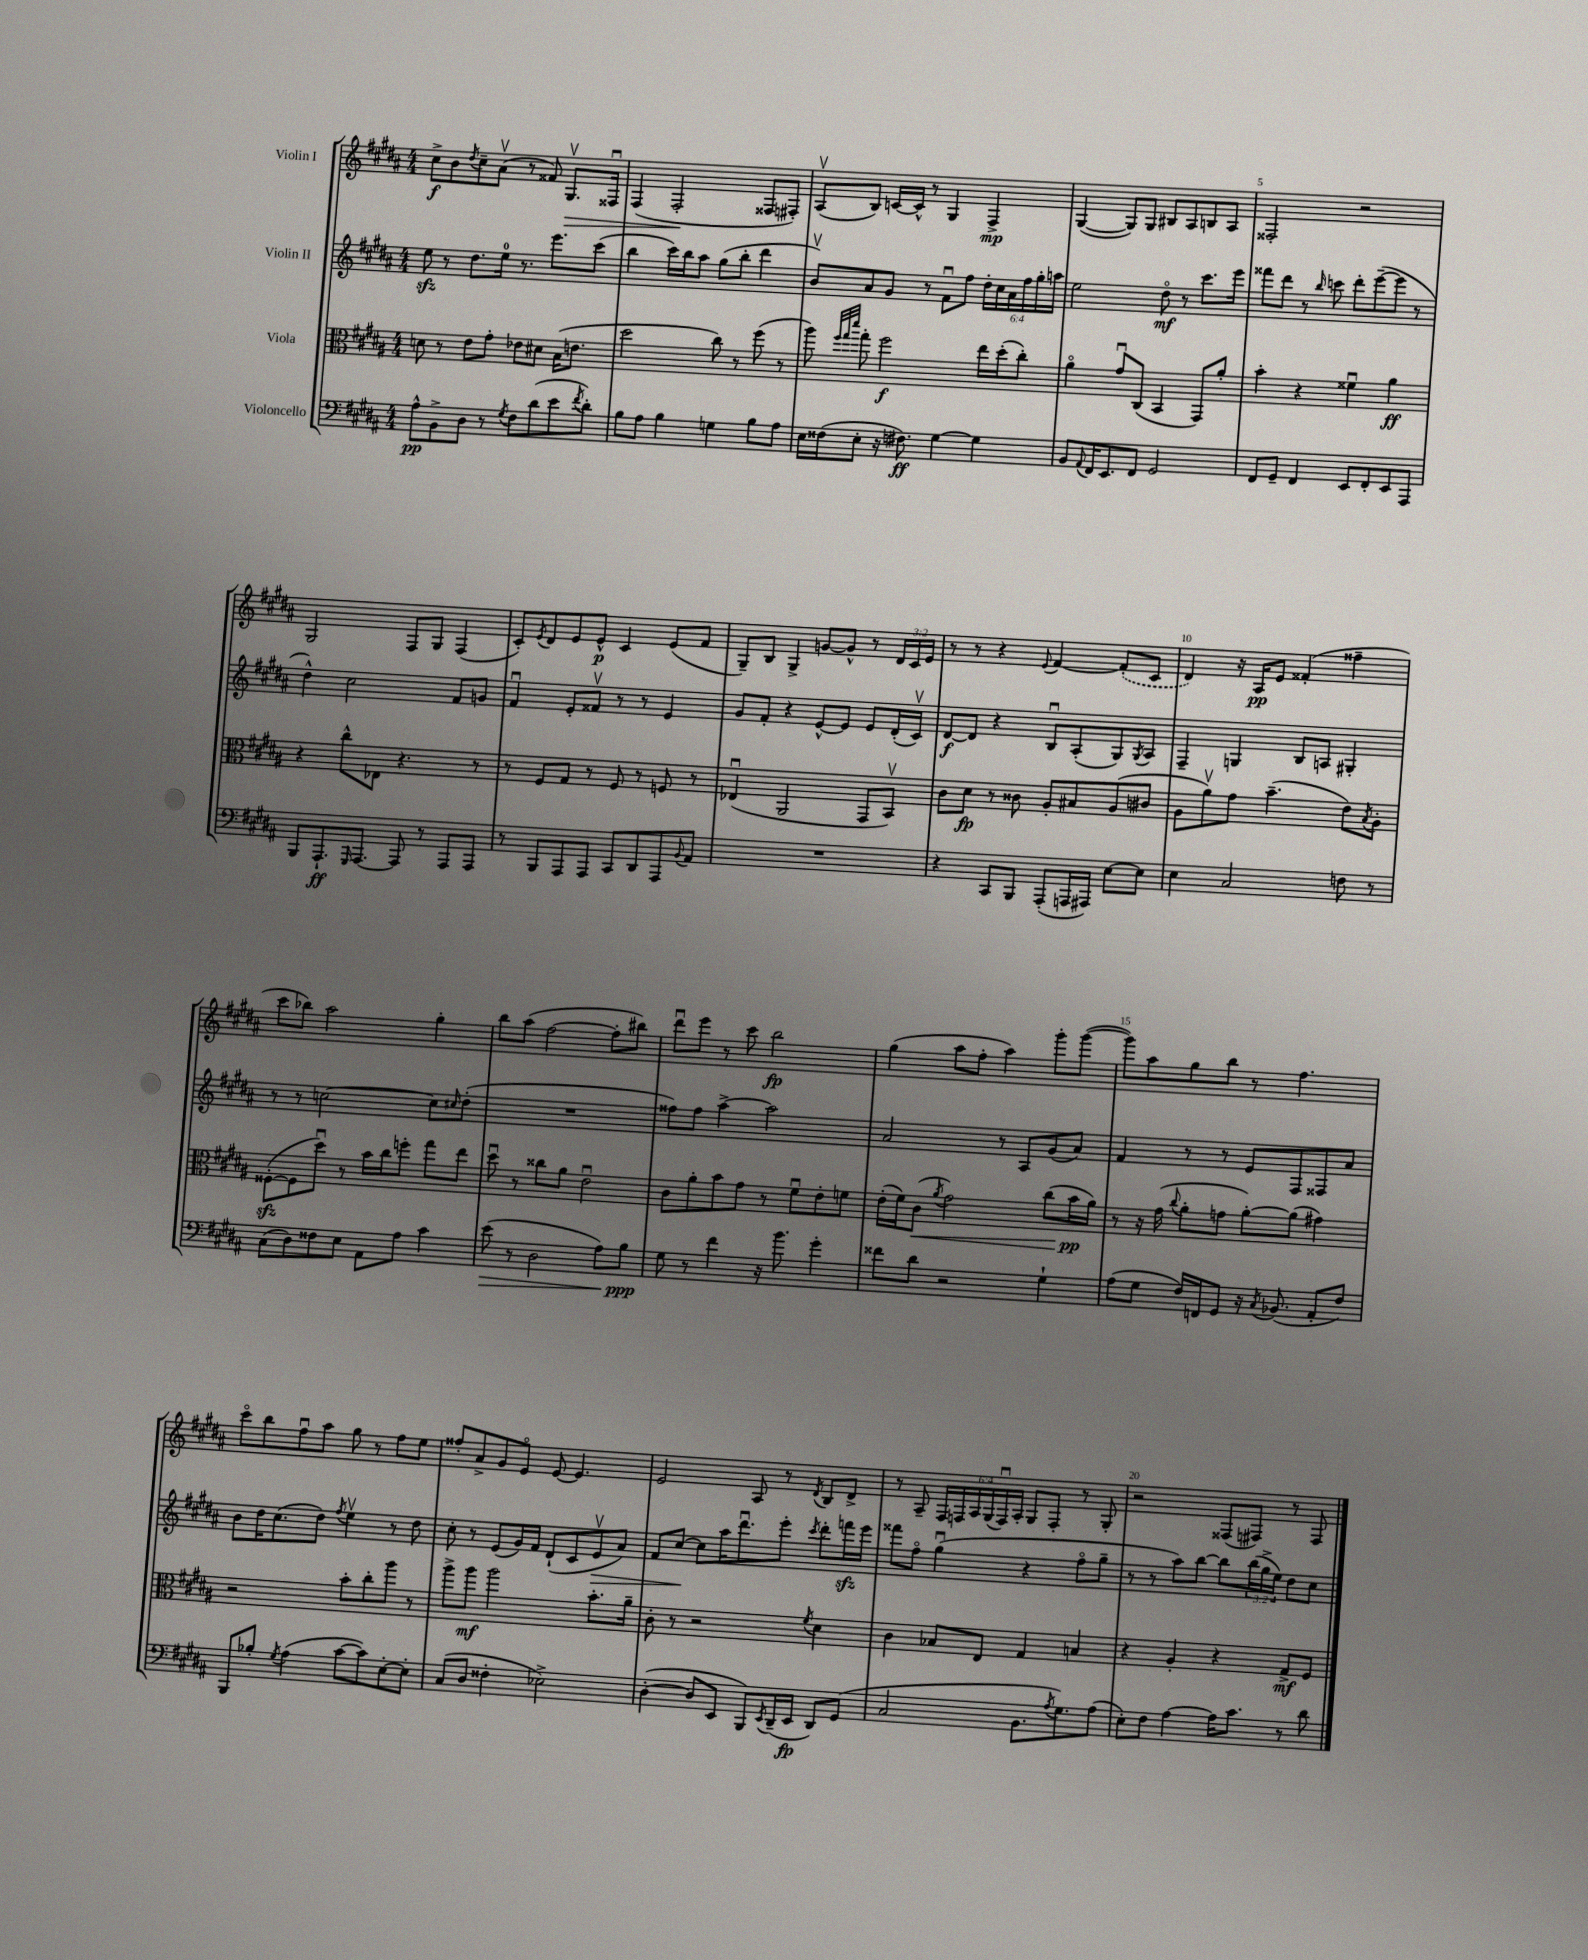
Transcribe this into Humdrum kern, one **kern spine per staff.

**kern	**dynam	**kern	**dynam	**kern	**dynam	**kern	**dynam
*part4	*part4	*part3	*part3	*part2	*part2	*part1	*part1
*staff4	*staff4	*staff3	*staff3	*staff2	*staff2	*staff1	*staff1
*I"Violoncello	*	*I"Viola	*	*I"Violin II	*	*I"Violin I	*
*clefF4	*	*clefC3	*	*clefG2	*	*clefG2	*
*k[f#c#g#d#a#]	*	*k[f#c#g#d#a#]	*	*k[f#c#g#d#a#]	*	*k[f#c#g#d#a#]	*
*M4/4	*	*M4/4	*	*M4/4	*	*M4/4	*
=1	=1	=1	=1	=1	=1	=1	=1
8A#^^\L	pp	8dn\	.	8eezz\	.	8cc#^\L	f
8BB^\	.	8r	.	8r	.	8b\	.
.	.	.	.	.	.	8qdd#/	.
8D#\J	.	8e\L	.	8.dd#\L	.	8cc#~\	.
8r	.	8g#'\J	.	.	.	(8a#v\J	.
.	.	.	.	16ee\Jk	.	.	.
8qG#/	.	.	.	.	.	.	.
8F#\L	.	8e-X\L	.	8.r	.	8r	.
(8d#\	.	8d#X\J	.	.	.	8f##X/)	.
.	.	.	.	8.eee\L	.	.	.
!	!	!	!	!	!	!	!LO:HP:b
8e\	.	(16B\KL	.	.	.	8.G#v/L	>
.	.	8.en\J	.	.	.	.	.
8qf#/	.	.	.	.	.	.	.
8d#'\J)	.	.	.	(8ccc#\J	.	.	.
.	.	.	.	.	.	16F##Xu/Jk	.
=2	=2	=2	=2	=2	=2	=2	=2
8B\L	.	2dd#\	.	4bb\	.	(4F#/	.
8A#\J	.	.	.	.	.	.	.
4B\	.	.	.	16ccc#\LL)	.	2F#'/	.
.	.	.	.	16bb\J	.	.	.
.	.	.	.	8aa#\J	.	.	.
4Gn\	.	8cc#\)	.	(8gg#\L	.	.	.
.	.	8r	.	8bb'\J	.	.	.
8B\L	.	(8ff#\	.	4ddd#\	.	8F##X/L	]
8A#\J	.	8r	.	.	.	8F#X'/J)	.
=3	=3	=3	=3	=3	=3	=3	=3
16E\LL	.	8aa#\)	.	8bv/L)	.	(8A#v/L	.
(16F##X\J	.	.	.	.	.	.	.
.	.	32qqff#/LLL	.	.	.	.	.
.	.	32qqgg#/	.	.	.	.	.
.	.	32qqddd#/JJJ	.	.	.	.	.
8E'\J	.	8gg#'\	.	8a#/	.	8B/J)	.
16r	.	2ff#\	f	8g#/J	.	[16cn/LL	.
8.F#X\)	ff	.	.	.	.	16c^^/JJ]	.
.	.	.	.	8r	.	8r	.
[4G#\	.	.	.	8f#u\L	.	4G#/	.
.	.	.	.	8ff#\J	.	.	.
4G#\]	.	16ee\LL	.	24dd#'\LL	.	4F#^/	mp
.	.	.	.	24cc#\	.	.	.
.	.	(16dd#'\J	.	.	.	.	.
.	.	.	.	24a#\	.	.	.
.	.	8cc#'\J)	.	24ff#\	.	.	.
.	.	.	.	24gg#'\	.	.	.
.	.	.	.	24aan\JJ	.	.	.
=4	=4	=4	=4	=4	=4	=4	=4
8BB/L	.	4a#\	.	2ee\	.	([4G#/	.
8qqAA#/	.	.	.	.	.	.	.
16FF#/K	.	.	.	.	.	.	.
8.EE/	.	.	.	.	.	.	.
.	.	8g#u/L	.	.	.	8G#/L])	.
8FF#/J	.	(8C#/J	.	.	.	8G#/J	.
2GG#/	.	4BB/	.	8dd#\	mf	8B#X/L	.
.	.	.	.	8r	.	8A#/	.
.	.	8GG#/L)	.	8.ccc#\L	.	8Bn/	.
.	.	8a#'/J	.	.	.	8A#/J	.
.	.	.	.	16eee\Jk	.	.	.
=5	=5	=5	=5	=5	=5	=5	=5
8FF#/L	.	4b'\	.	8fff##X\L	.	2F##X'/	.
8GG#~/J	.	.	.	8ddd#\J	.	.	.
4FF#/	.	4r	.	8r	.	.	.
.	.	.	.	16qqbb/	.	.	.
.	.	.	.	8cccn\	.	.	.
8EE/L	.	4f##Xu\	.	8ddd#'\L	.	2r	.
8FF#'/	.	.	.	([8eee~\	.	.	.
8EE/	.	4a#\	ff	8eee\J]	.	.	.
8AAA#/J	.	.	.	8r	.	.	.
!!LO:LB:g=z
=6	=6	=6	=6	=6	=6	=6	=6
8BBB/L	.	4r	.	4dd#^^\)	.	2G#/	.
8.AAA#`/	ff	.	.	.	.	.	.
.	.	8cc#^^\L	.	2cc#\	.	.	.
16qqGGG#/	.	.	.	.	.	.	.
[8.AAA#/J	.	.	.	.	.	.	.
.	.	8E-X\J	.	.	.	.	.
8AAA#/]	.	4.r	.	.	.	8F#/L	.
8r	.	.	.	.	.	8G#/J	.
8AAA#/L	.	.	.	8f#/L	.	(4F#/	.
8AAA#/J	.	8r	.	8gn/J	.	.	.
=7	=7	=7	=7	=7	=7	=7	=7
8r	.	8r	.	4f#u/	.	8c#'/L)	.
.	.	.	.	.	.	8qe/	.
8BBB/L	.	8F#/L	.	.	.	8d#/	.
8AAA#/	.	8G#/J	.	8e'/L	.	8e/	.
8AAA#/J	.	8r	.	8f##Xv/J	.	8e^^/J	p
8CC#/L	.	8F#/	.	8r	.	4c#/	.
8DD#/	.	8r	.	8r	.	.	.
8AAA#/	.	8Fn/	.	4e/	.	(8e/L	.
8qqBB/	.	.	.	.	.	.	.
8AA#/J	.	8r	.	.	.	8f#/J	.
=8	=8	=8	=8	=8	=8	=8	=8
1r	.	(4E-Xu/	.	8g#/L	.	8G#~/L)	.
.	.	.	.	8f#'/J	.	8B/J	.
.	.	2AA#/	.	4r	.	4G#^/	.
.	.	.	.	[8e^^/L	.	[8gn/L	.
.	.	.	.	8e/J]	.	8g^^/J]	.
.	.	8GG#/L	.	8e/L	.	8r	.
.	.	8BBv/J)	.	(16d#'/L	.	24d#/LL	.
.	.	.	.	.	.	24c#/	.
.	.	.	.	16c#v/JJ)	.	.	.
.	.	.	.	.	.	24e/JJ	.
=9	=9	=9	=9	=9	=9	=9	=9
4r	.	8c#\L	.	[8d#/L	f	8r	.
.	.	8d#\J	fp	8d#/J]	.	8r	.
8CC#/L	.	8r	.	4r	.	4r	.
8BBB/J	.	8c##X\	.	.	.	.	.
.	.	.	.	.	.	8qqe/	.
(8AAA#'/L	.	8A#'/L	.	8Bu/L	.	[4f#/	.
16AAAn/L	.	8B#X/	.	(8A#'/	.	.	.
16AAA#X/JJ)	.	.	.	.	.	.	.
[8E\L	.	(8A#/	.	8G#/)	.	(8f#'/L]	.
.	.	.	.	8qG#/	.	.	.
8E\J]	.	8c#X/J	.	8A#/J	.	8c#/J	.
=10	=10	=10	=10	=10	=10	=10	=10
4E\	.	8A#\L	.	4F#~/	.	4d#/)	.
.	.	8a#v\)	.	.	.	.	.
2C#/	.	8g#\J	.	4Gn/	.	16r	.
.	.	.	.	.	.	16A#/KL	pp
.	.	(4.b~\	.	.	.	8e/J	.
.	.	.	.	8B/L	.	(4f##X'/	.
.	.	.	.	8An/J	.	.	.
8Fn\	.	8e\L)	.	4G#X'/	.	4ff##X~\	.
.	.	8qB/	.	.	.	.	.
8r	.	8A#'\J	.	.	.	.	.
!!LO:LB:g=z
=11	=11	=11	=11	=11	=11	=11	=11
(8C#\L	.	([8F##Xzz'\L	.	8r	.	8ccc#\L	.
8D#\)	.	8F##\]	.	8r	.	8bb-X\J)	.
8F##X\	.	8dd#u\J)	.	[2ccn\	.	2aa#\	.
8E\J	.	8r	.	.	.	.	.
8AA#\L	.	16b\LL	.	.	.	.	.
.	.	16cc#\J	.	.	.	.	.
8A#\J	.	8ffn'\J	.	.	.	.	.
4c#\	.	8gg#\L	.	8cc\L]	.	4gg#'\	.
.	.	.	.	16qqcc#X/	.	.	.
.	.	8ee\J	.	(8dd#'\J	.	.	.
=12	=12	=12	=12	=12	=12	=12	=12
!	!LO:HP:b	!	!	!	!	!	!
(8e\	>	8dd#u\	.	1r	.	8bb\L	.
8r	.	8r	.	.	.	(8aa#\J	.
2D#\	.	8cc##X\L	.	.	.	[2ff#\	.
.	.	8a#\J	.	.	.	.	.
.	.	2eu\	.	.	.	.	.
8A#\L)	.	.	.	.	.	8ff#'\L]	.
8B\J	ppp	.	.	.	.	8bb#X\J)	.
.	]	.	.	.	.	.	.
=13	=13	=13	=13	=13	=13	=13	=13
8G#\	.	8c#\L	.	8ff##X\L)	.	8ddd#u\L	.
8r	.	8a#'\	.	8ff##\J	.	8eee\J	.
4f#\	.	8b\	.	[4aa#^\	.	8r	.
.	.	8g#\J	.	.	.	8ccc#\	.
16r	.	8r	.	2aa#\]	.	2bb\	fp
8.b\	.	.	.	.	.	.	.
.	.	8f#u\L	.	.	.	.	.
4g#'\	.	8e'\	.	.	.	.	.
.	.	8fn\J	.	.	.	.	.
=14	=14	=14	=14	=14	=14	=14	=14
8f##X\L	.	(16e'\LL	.	2a#/	.	(4gg#\	.
.	.	16f#\J)	.	.	.	.	.
!	!	!	!LO:HP:b	!	!	!	!
8d#\J	.	(8c#\J	<	.	.	.	.
.	.	8qa#/	.	.	.	.	.
2r	.	2g#\)	.	.	.	8aa#\L	.
.	.	.	.	.	.	8ff#'\J	.
.	.	.	.	8r	.	4aa#\)	.
.	.	.	.	8A#/L	.	.	.
4G#`\	.	(8cc#\L	.	(8g#/	.	8ggg#'\L	.
.	.	16b\L	pp	8a#/J)	.	([8ggg#\J	.
.	.	16a#\JJ)	[	.	.	.	.
=15	=15	=15	=15	=15	=15	=15	=15
(8A#\L	.	8r	.	4f#/	.	8ggg#\L])	.
8G#\J	.	16r	.	.	.	8aa#\	.
.	.	(16g#\	.	.	.	.	.
.	.	8qqcc#/	.	.	.	.	.
16F#/LL)	.	8a#'\L	.	8r	.	8gg#\	.
16FFn/J	.	.	.	.	.	.	.
8GG#/J	.	8gn\J	.	8r	.	8bb\J	.
16r	.	[8a#'\L)	.	8e/L	.	8r	.
8qC#/	.	.	.	.	.	.	.
(8.BB-X/	.	.	.	.	.	.	.
.	.	(8a#\J]	.	8F#/	.	4.ff#\	.
8AA#'/L	.	4g#X\)	.	8F##X/	.	.	.
8F#/J)	.	.	.	8a#/J	.	.	.
!!LO:LB:g=z
=16	=16	=16	=16	=16	=16	=16	=16
8BBB/L	.	2r	.	8b\L	.	8ccc#\L	.
8B-X'/J	.	.	.	16dd#\K	.	8bb\	.
.	.	.	.	(8.cc#\	.	.	.
8qG#/	.	.	.	.	.	.	.
(4A#\	.	.	.	.	.	8ff#u\	.
.	.	.	.	8dd#\J)	.	8aa#\J	.
.	.	.	.	8qff#/	.	.	.
[8c#\L	.	8b'\L	.	4eev\	.	8gg#\	.
8c#\])	.	8cc#'\	.	.	.	8r	.
[8E'\	.	8aa#\J	.	8r	.	8ff#\L	.
8E'\J]	.	8r	.	8dd#\	.	8ee\J	.
=17	=17	=17	=17	=17	=17	=17	=17
(8C#/L	.	8aa#^\L	.	8cc#'\	.	8ff##X'/L	.
8D#/J	.	8aa#\J	mf	8r	.	8a#^/	.
4F##X'\	.	2aa#\	.	(8e/L	.	8g#/	.
.	.	.	.	16g#/L)	.	8e/J	.
.	.	.	.	16f#/JJ	.	.	.
2E-X^\)	.	.	.	(8d#`/L	.	[8e/	.
.	.	.	.	8c#/	.	4.e/]	.
!	!	!	!	!	!LO:HP:b	!	!
.	.	8.b'\L	.	8ev/	>	.	.
.	.	.	.	8a#/J)	.	.	.
.	.	16a#~\Jk	.	.	.	.	.
=18	=18	=18	=18	=18	=18	=18	=18
([4D#'\	.	8c#'\	.	8f#/L	.	2e/	.
.	.	8r	.	[8cc#/J	.	.	.
8D#/L]	.	2r	.	8cc#\L]	]	.	.
8EE/J	.	.	.	16aa#\K	.	.	.
.	.	.	.	8.ddd#u\	.	.	.
8BBB/L)	.	.	.	.	.	8A#/	.
8qEE/	.	.	.	.	.	.	.
(16DD#~/L	.	.	.	8eee'\J	.	8r	.
16EE/JJ	fp	.	.	.	.	.	.
.	.	8qf#/	.	8qccc#/	.	8qd#/	.
8DD#/L)	.	4d#\	.	8ddd#'\L	.	8B/L	.
(8GG#/J	.	.	.	16fffnzz\L	.	8d#^/J	.
.	.	.	.	16eee\JJ	.	.	.
=19	=19	=19	=19	=19	=19	=19	=19
2C#/	.	4c#\	.	8fff##X\L	.	8r	.
.	.	.	.	8ff#\J	.	8A#~/	.
.	.	8B-X/L	.	(4gg#u\	.	24F#/LL	.
.	.	.	.	.	.	24Fn/	.
.	.	.	.	.	.	24A#/	.
.	.	8E/J	.	.	.	(24G#/	.
.	.	.	.	.	.	24Fu/)	.
.	.	.	.	.	.	24A#'/JJ	.
8.BB\L	.	4G#/	.	4r	.	8G#/L	.
.	.	.	.	.	.	8F'/J	.
8qA#/	.	.	.	.	.	.	.
8.G#\)	.	.	.	.	.	.	.
.	.	4Bn/	.	8ff#\L	.	8r	.
(8A#\J	.	.	.	8gg#~\J	.	8G#'/	.
=20	=20	=20	=20	=20	=20	=20	=20
8E'\L)	.	4r	.	8r	.	2r	.
8F#\J	.	.	.	8r	.	.	.
[4A#\	.	4A#'/	.	8aa#\L)	.	.	.
.	.	.	.	[8bb\J	.	.	.
16A#\KL]	.	4r	.	8bb\L]	.	(8F##X/L	.
8.c#\J	.	.	.	.	.	.	.
.	.	.	.	(24bb\L	.	8F#X/J)	.
.	.	.	.	24gg#^\	.	.	.
.	.	.	.	24ee\JJ)	.	.	.
8r	.	8G#^/L	mf	8dd#\L	.	8r	.
8d#\	.	8F#/J	.	8cc#\J	.	8F#/	.
==	==	==	==	==	==	==	==
*-	*-	*-	*-	*-	*-	*-	*-
